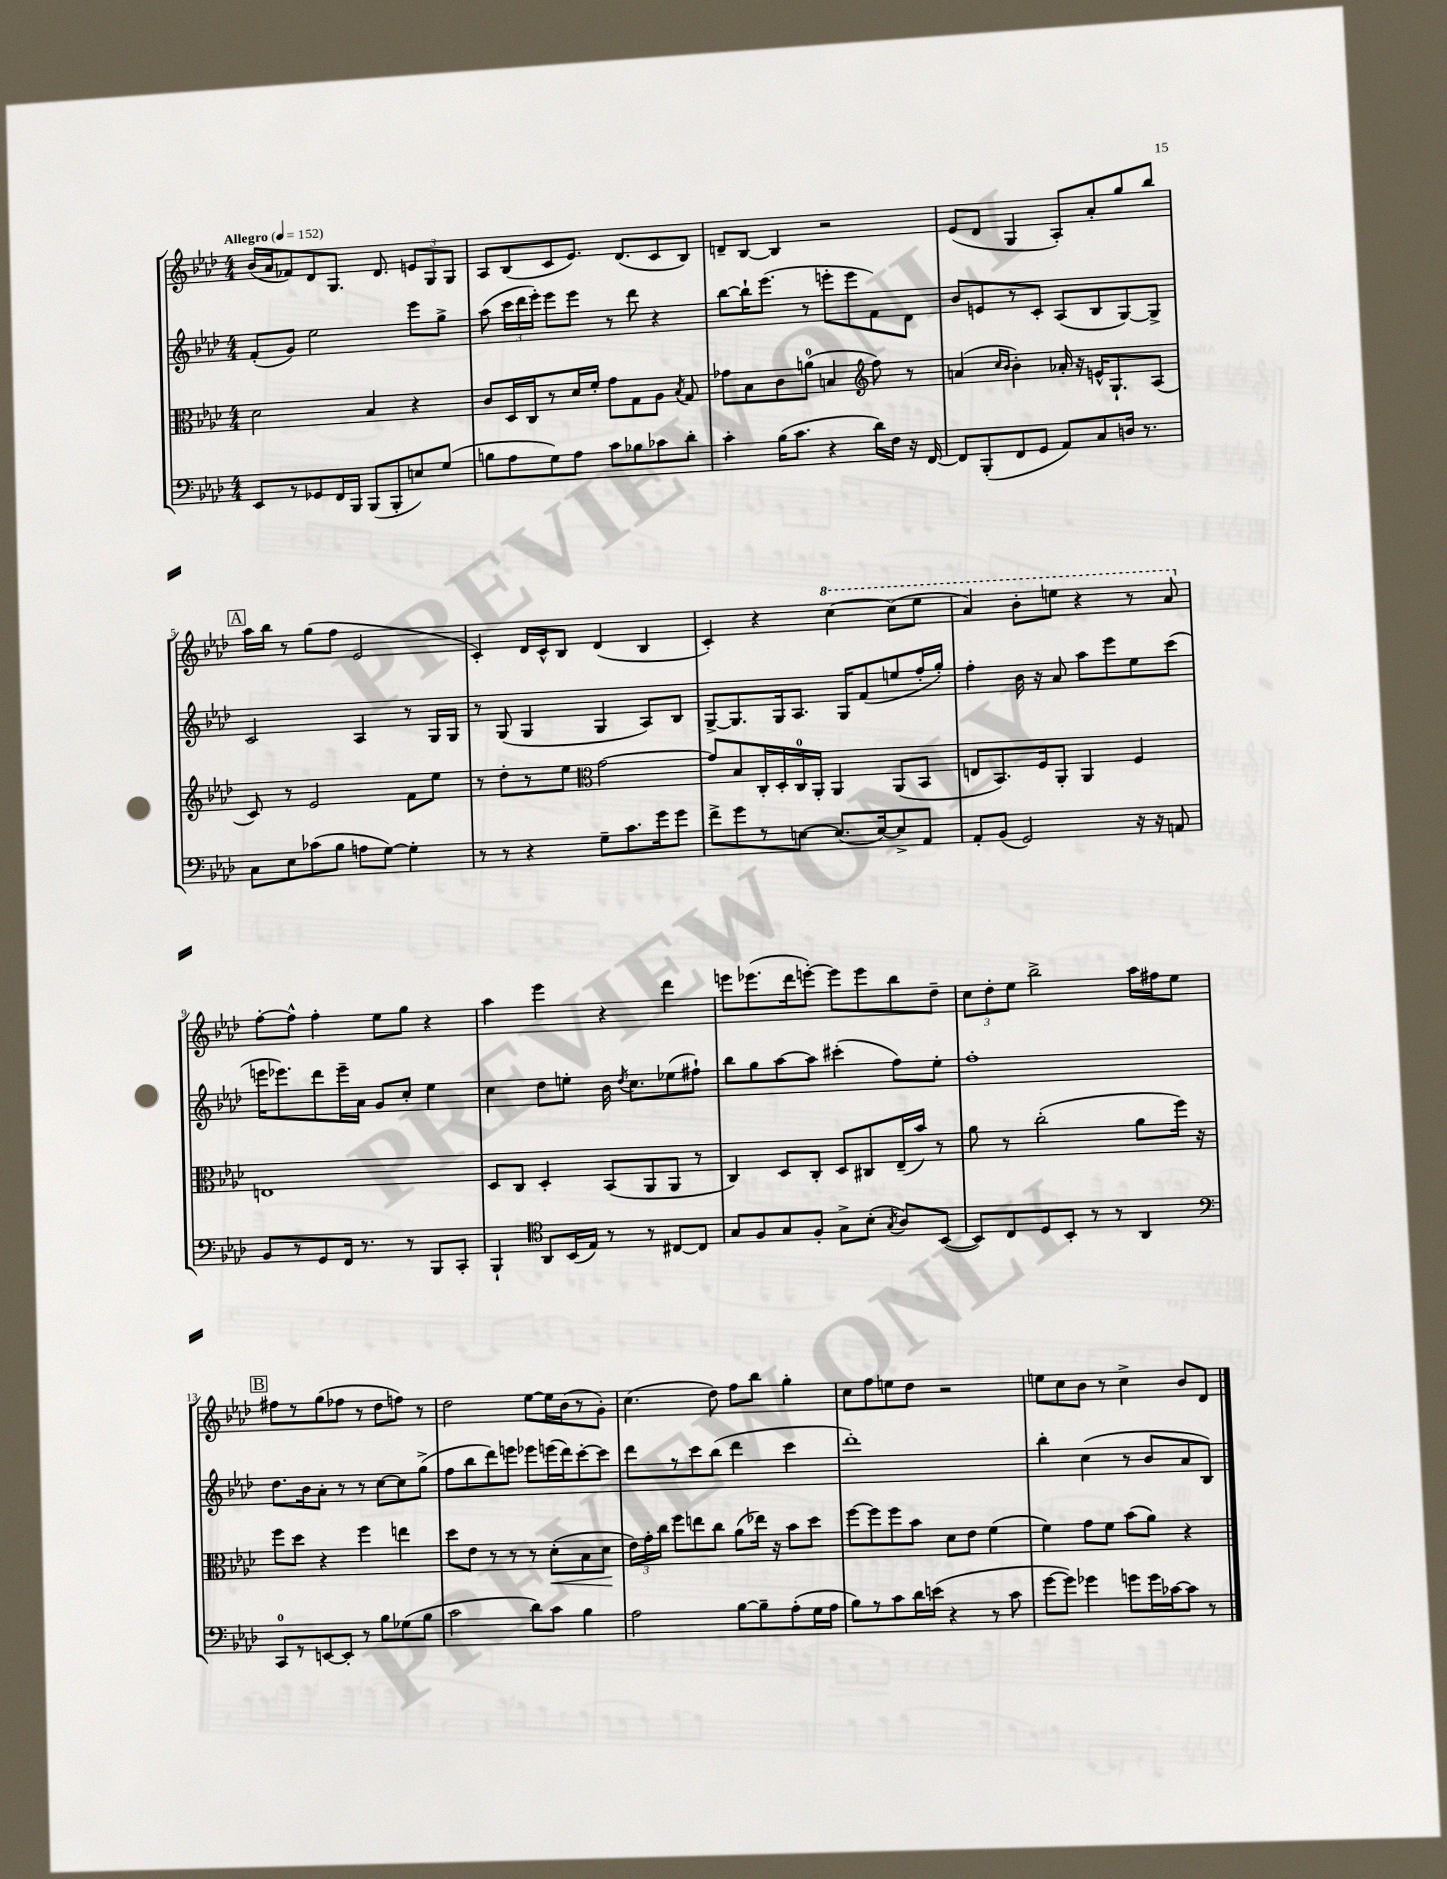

**kern	**kern	**kern	**kern
*staff4	*staff3	*staff2	*staff1
*clefF4	*clefC3	*clefG2	*clefG2
*k[b-e-a-d-]	*k[b-e-a-d-]	*k[b-e-a-d-]	*k[b-e-a-d-]
*M4/4	*M4/4	*M4/4	*M4/4
*MM152	*MM152	*MM152	*MM152
8EE-	2d-	(8f'	(16b-
.	.	.	16a-
8r	.	8g)	8f-)
8GG-	.	2ee-	8d-
16FF	.	.	8.G
16BBB-	.	.	.
(8BBB-	4B-	.	.
.	.	.	8.d-
8BBB-'	.	.	.
8E)	4r	8eee-	12e
.	.	.	12G
(8G	.	8gg^	.
.	.	.	12G
=	=	=	=
8B	8c	(8aa-	8A-
8A-	16D-	24ccc	(8B-
.	.	24ddd-	.
.	16C	.	.
.	.	24eee-')	.
8G)	8r	8eee-	8c
8A-	16d-	8eee-	8.e-)
.	16f'	.	.
8c	8g	8r	.
.	.	.	(8.d-
8B-	8G	8ddd-	.
8c-	8A-	4r	8c
.	8qB-	.	.
8d-'	8G	.	8B-)
=	=	=	=
4c'	8g-	[8bb-	8d~
.	8B-	16bb-`]	[8B-
.	.	(8.eee-	.
(16B-	8c	.	4B-]
8.c	.	.	.
.	(8a	8r	.
4r	4B	8eee'	2r
.	.	8eee	.
*	*clefG2	*	*
16d-)	8ff)	8f)	.
16F	.	.	.
16r	8r	8d-	.
[16FF	.	.	.
=	=	=	=
8FF]	(4a	8b-	(8e-
(8BBB-'	.	8e	8d-
.	16qqcc	.	.
.	16qqb-	.	.
8FF	4b-')	8r	4G
8GG	.	8c'	.
8AA-)	16a-'	(8A-	8A-')
.	16r	.	.
8C	16e^^	8B-	8a-'
.	8.G`	.	.
16D	.	[8G)	8gg
8.r	.	.	.
.	(8A-	8G^]	8bb-
=	=	=	=
8C	8c)	2c	16aa-
.	.	.	16bb-
8E-	8r	.	8r
(8c-	2e-	.	(8gg
8B-	.	.	8ff
8A	.	4A-	2e-
[8G)	.	.	.
4G']	8f	8r	.
.	8ee-	16G	.
.	.	16G	.
=	=	=	=
8r	8r	8r	4c')
8r	8dd-'	(8G	.
4r	8r	4G	16d-
.	.	.	16c^^
.	8ee-	.	8B-
*	*clefC3	*	*
8G~	[2g	4G	(4d-
8.c	.	.	.
.	.	8A-)	4B-
16g	.	.	.
8g	.	8B-	.
=	=	=	=
8f^	8g]	[8G^	4c')
8g	8B-	8.G]	.
8r	16C'	.	4r
.	16D-'	16G	.
[8E	16C	8.A-	.
.	16AA-'	.	.
(8.E]	4AA-	.	[4ccc
.	.	16G	.
.	.	(8f	.
[16E)	.	.	.
8E^]	(8AA-	8ee	(8ccc]
8AA-	8BB-	16ff'	8eee-
.	.	16gg')	.
=	=	=	=
8AA-'	8E	4ff'	4aa-)
(8BB-	8.BB-)	.	.
2GG)	.	16b-	8bb-'
.	16F	16r	.
.	8AA-'	8a-	8eee
.	4AA-	8aa-	4r
.	.	8eee-	.
16r	4F	8ee-	8r
16r	.	.	.
8AA	.	(8ccc	8aa-
=	=	=	=
8BB-	1E	16eee	[8ff'
.	.	8.eee-)	.
8r	.	.	8ff^^]
8GG	.	8ddd-	4ff'
16FF	.	16eee-~	.
8.r	.	16a-	.
.	.	8g	8ee-
8r	.	8cc'	8gg
8BBB-	.	4ee-	4r
8CC'	.	.	.
=	=	=	=
4BBB-`	8D-	4cc	4aa-
.	8C	.	.
*clefC4	*	*	*
8AA-	4D-'	8dd-	4eee-
(16BB-	.	8ee'	.
16E-)	.	.	.
8r	(8BB-	16b-	4r
.	.	8qdd-	.
.	.	8.cc	.
8r	8AA-	.	.
[8C#	8AA-	(8ee-	4ddd-
8C#]	8r	8ff#`)	.
=	=	=	=
8G	4C)	8bb-	8eee
8F	.	8gg	(8.eee-
8G	8D-	[8aa-	.
.	.	.	16ddd-
8F'	8C'	8aa-]	[8eee')
8G^	8D-	(4ccc#'	8eee]
(8B-'	8C#	.	8eee
8qG	.	.	.
8A-)	(16E-~	8ff)	8bb-
.	16b-)	.	.
([8BB-	8r	8ee-'	8dd-~
=	=	=	=
8BB-])	8a-	1ff'	12cc
.	.	.	12dd-'
8C	8r	.	.
.	.	.	12ee-
8D-	(2cc'	.	2bb-^
8BB-'	.	.	.
8r	.	.	.
8r	.	.	.
4AA-	8a-	.	16aa-
.	.	.	16ff#
.	16ff)	.	8ee-
.	16r	.	.
=	=	=	=
*clefF4	*	*	*
8CC	8ff	8.dd-	8ff#
8r	8dd-	.	8r
.	.	16b-	.
[8EE	4r	8a-'	(8gg
8EE']	.	8r	8ff-
8r	4ff	8r	8r
8B-	.	[8cc	8dd-
(8G-	4ee	8cc]	8ff)
8B-	.	(8gg^	8r
=	=	=	=
2c	8dd-	8ff	2dd-
.	8e-	8bb-	.
.	8r	8ddd-)	.
.	8r	8eee	.
8d-)	8r	8eee-	[8ee-
8c	(8d-'	(16eee	16ee-]
.	.	16ddd-)	(16b-
4B-	8B-	[8ccc'	8r
.	8d-	8ccc]	8g')
=	=	=	=
2A-	24e-)	8ddd-	(4.cc
.	24g'	.	.
.	24cc	.	.
.	8ff	8r	.
.	8ee	8ccc	.
.	8cc	(8bb-	8dd-)
[8B-	(8a-	4ddd-	8ff
8B-~]	16ee-)	.	8bb-
.	16r	.	.
(8A-'	8b-	4ccc	4gg'
16G	8dd-	.	.
16A-	.	.	.
=	=	=	=
8B-)	[8ff	1ddd-')	8cc
8r	8ff]	.	8ff
8c	8ff	.	8ee
16d-	8b-	.	8dd-
(16e	.	.	.
4r	8d-	.	2r
.	8e-	.	.
8r	(4f	.	.
8c	.	.	.
=	=	=	=
[8g	4f)	4bb-'	8ee
8g])	.	.	8cc
4g-	8g	(4cc	8b-
.	8f	.	8r
8g	(8b-	8r	4cc^
16g	8a-)	8b-	.
[16c-	.	.	.
8c-]	4r	8a-	8b-
8r	.	8B-)	8d-
==	==	==	==
*-	*-	*-	*-
